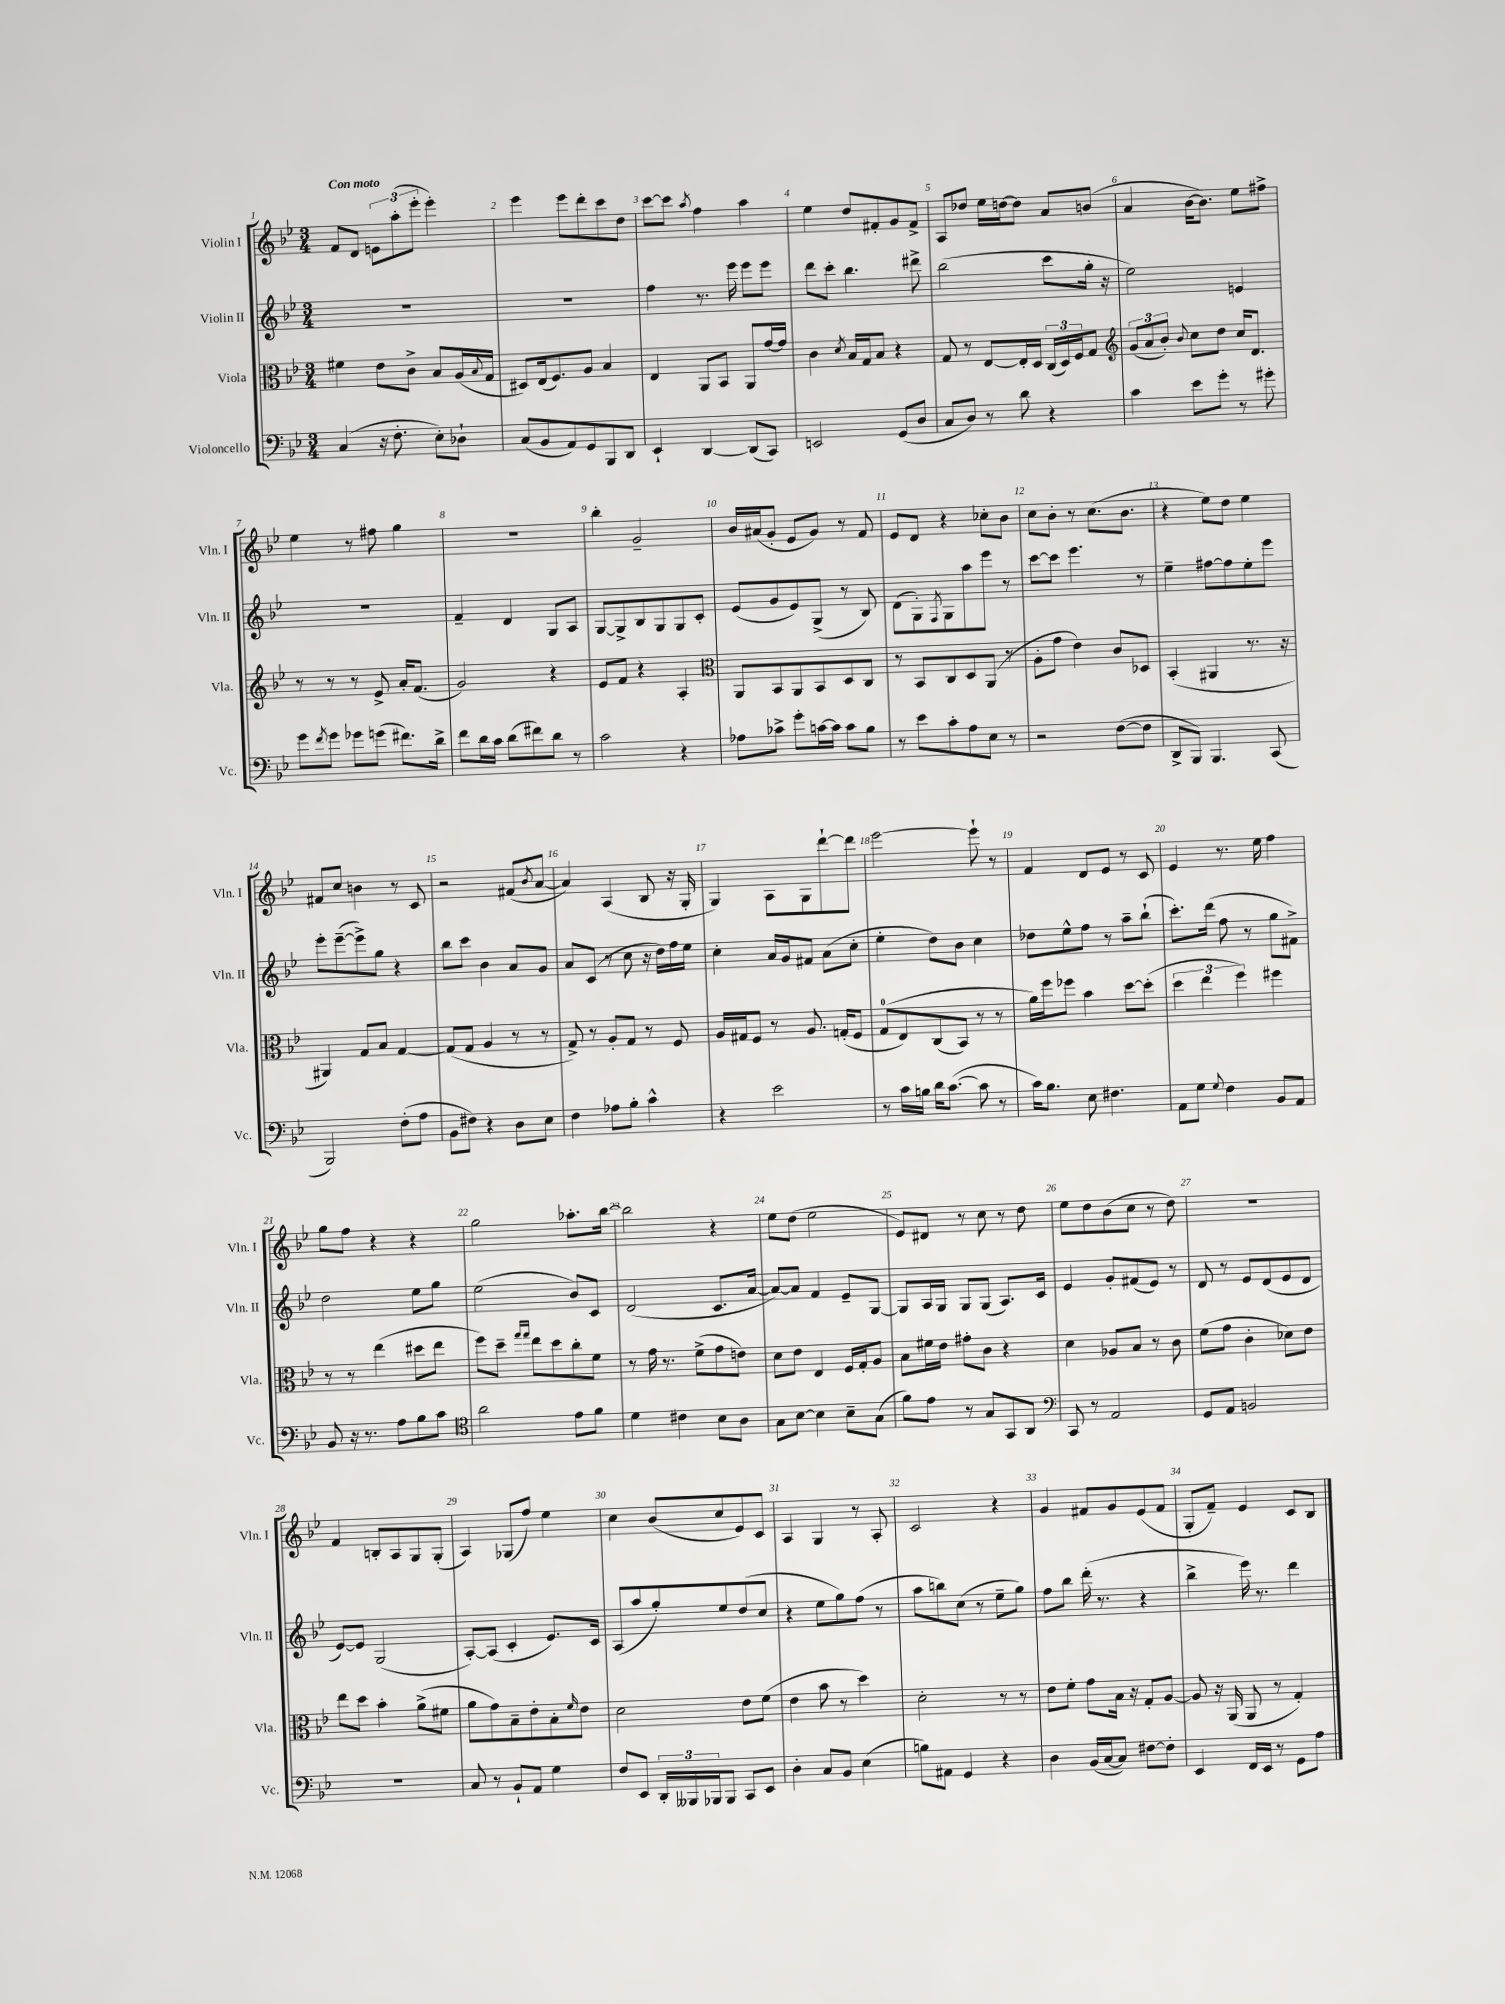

**kern	**kern	**kern	**kern
*staff4	*staff3	*staff2	*staff1
*clefF4	*clefC3	*clefG2	*clefG2
*k[b-e-]	*k[b-e-]	*k[b-e-]	*k[b-e-]
*M3/4	*M3/4	*M3/4	*M3/4
(4C	4f#	2.r	8f
.	.	.	8d
16r	8e-	.	12e
8.F'	.	.	.
.	.	.	(12aa'
.	8c^	.	.
.	.	.	12eee-'
8E-')	8B-	.	4eee-')
8D-`	(16A	.	.
.	8qqB-	.	.
.	16G	.	.
=	=	=	=
(8C	8D#)	2.r	4eee-
8BB-	(16E-	.	.
.	8.F)	.	.
8AA)	.	.	8eee-
8GG	8A	.	8ddd'
8BBB-	4B-	.	8ccc
8DD	.	.	8dd
=	=	=	=
4EE-`	4E-	4ff	[8ccc
.	.	.	8ccc]
.	.	.	8qaa
[4DD	8AA	8.r	4ff
.	8BB-	.	.
.	.	16eee-	.
(8DD]	8AA	8eee-	4aa
8CC)	[16g	8eee-	.
.	16g]	.	.
=	=	=	=
2EE	4c	8ddd	4ee-
.	.	8ccc'	.
.	8qd	.	.
.	16B-	4.bb-	8dd
.	16G	.	.
.	8B-	.	8f#'
(8GG	4r	.	8g
8D	.	8ddd#^	8f#^
=	=	=	=
8C	8G	(2bb-	8A
8D)	8r	.	8dd-
8r	[8E-	.	16ee-
.	.	.	[16dd
8d	16E-']	.	8dd]
.	16D	.	.
4r	(24C	8ccc	8a
.	24D)	.	.
.	24F	.	.
.	8G	16gg'	(8b
.	.	16r	.
=	=	=	=
*	*clefG2	*	*
4c	(12g	2ee-)	4a
.	12a	.	.
.	12b-')	.	.
.	8qqb-	.	.
8e-	8cc	.	[16b-
.	.	.	8.b-])
8g'	8dd	.	.
8r	16cc	4e	8ee-
.	8.d	.	.
8g#'	.	.	8ff#^
=	=	=	=
8g	8r	2.r	4ee-
8qf	.	.	.
8g	8r	.	.
8g-	8r	.	8r
(8g	8e-^	.	8ff#
8.f#)	16a'	.	4gg
.	(8.f	.	.
16d^	.	.	.
=	=	=	=
8f	2g)	4f~	2.r
16d	.	.	.
16c	.	.	.
(8d	.	4d	.
8f#)	.	.	.
8d	4r	8G	.
8r	.	8A	.
=	=	=	=
2c	8e-	[8G	4bb-'
.	8f	8G^]	.
.	4r	8B-	2g~
.	.	8G	.
4r	4A'	8G	.
.	.	8c'	.
=	=	=	=
*	*clefC3	*	*
8A-	8AA	(8e-	16b-
.	.	.	(16a#
8c-^	8BB-	8g	8g'
8g'	8AA	8e-)	8e-
[16c	8BB-	(8G^	8g)
16c]	.	.	.
8c	8D	8r	8r
8B-	8C	8B-)	8f
=	=	=	=
8r	8r	(8d	8e-
8e-	8BB-	8G')	8d
.	.	8qF	.
8c'	8C	8G	4r
8A	8D	8aa	.
8E-	(8AA	8eee-	8cc-'
8r	8r	8r	8b-
=	=	=	=
2r	8A'	[8ccc	8cc
.	8g	8ccc]	8b-'
.	4e-)	4.eee-	8r
.	.	.	(8.cc
([8F	8c	.	.
.	.	.	8.b-
8F]	8D-	8r	.
=	=	=	=
8DD^	(4BB-'	4ee-~	4r
8BBB-)	.	.	.
4.BBB-	4AA#	[8ff#	8ee-)
.	.	8ff#]	8dd
.	8.r	8ee-'	4ee-
(8CC	.	8eee-	.
.	16r	.	.
=	=	=	=
2BBB-)	4AA#)	8eee-'	8f#
.	.	([8eee-~	8cc
.	8G	8eee-^])	4b
.	8B-	8gg	.
(8F'	[4G	4r	8r
8A	.	.	8c
=	=	=	=
8BB-	(8G]	8bb-	2r
8F#)	8G	8ccc	.
4r	4A	4b-	.
8D	8r	8a	(8f#
.	.	.	8qb-
8E-	8r	8g	[8a
=	=	=	=
4F	8G^)	8a	4a])
.	8r	(8c	.
8A-	8A'	8r	(4A
8B-'	8G	8cc	.
4c^^	8r	16r	8B-
.	.	16dd)	.
.	8F	16ff	16r
.	.	16ee-	16G'
=	=	=	=
4r	16A	4cc'	4G)
.	16G#	.	.
.	8F	.	.
2e-	8r	16a	8A
.	.	16g	.
.	8.A	8f#	8G
.	.	(8a	[8ddd`
.	(16G'	.	.
.	8F	8cc'	8ddd]
=	=	=	=
8r	&(8G	4ee-'	[2eee-
16c	8E-)	.	.
16B	.	.	.
16d	(8C	8dd)	.
([8.c	.	.	.
.	8BB-)	8b-	.
8c]	8r	4cc	8eee-`]
8r	8r	.	8r
=	=	=	=
16c)	16a&)	8dd-	4f
8.B-	16ff	.	.
.	8ff-	8ee-^^	.
8E-	4b-	8ff	8d
4.F#	.	8r	8e-
.	[8dd	8aa~	8r
.	(8dd']	(8bb-`	8c
=	=	=	=
8AA	6dd	8.ccc')	4e-
8G	.	.	.
.	6ee-	.	.
.	.	(16ddd	.
8qqG	.	.	.
4F	.	8ff	8.r
.	6ff)	.	.
.	.	8r	.
.	.	.	16ee-
8BB-	4ff#	8gg	4ff
8AA	.	8f#^)	.
=	=	=	=
8BB-	8r	2dd	8gg
16r	8r	.	8ff
8.r	.	.	.
.	(4ee-	.	4r
8A	.	.	.
8B-	8dd#	8ee-	4r
8c	8ee-	8gg	.
=	=	=	=
*clefC4	*	*	*
2a	8ff)	(2ee-	2gg
.	8dd~	.	.
.	16qqgg	.	.
.	16qqgg	.	.
.	8ee-	.	.
.	8dd	.	.
8e-	8cc'	8b-)	8.aa-'
8f	8f	8c	.
.	.	.	[16bb-
=	=	=	=
4d	8r	(2d	2bb-]
.	16g	.	.
.	8.r	.	.
4c#	.	.	.
.	(8f^	.	.
8B-	8g	8.c	4r
8A	8e)	.	.
.	.	[16a	.
=	=	=	=
8G	8d	8a_)	8ee-
[8B-	8e-	8a]	(8dd
4B-]	4E-	4f	2ee-
8B-~	16F	8e-~	.
.	16G'	.	.
(8G	8A	[8G	.
=	=	=	=
8f)	8B-	8G]	8e-)
8e-	16f#	16A	8d#
.	16e-	16G	.
8r	8g#'	8G	8r
8G	8c	(8G	8cc
8GG	4r	8.A)	8r
8AA	.	.	8dd
.	.	16c	.
=	=	=	=
*clefF4	*	*	*
8CC	4d	4e-	8ee-
8r	.	.	8dd
2AA	8A-	8g'	(8b-
.	8B-	(8f#	8cc
.	8r	8e-)	8r
.	8c	8r	8dd)
=	=	=	=
8GG	(8f	8d	2.r
8AA	8g	8r	.
2BB	4c'	8e-	.
.	.	(8d	.
.	8d-)	8e-	.
.	8e-	8d	.
=	=	=	=
2.r	8ee-	[8e-)	4f
.	8dd	8e-]	.
.	4b-'	(2G	8B'
.	.	.	8A
.	(8a^	.	8G
.	8f#	.	(8G'
=	=	=	=
8C	8a	[8A')	4A)
8r	8g)	(8A]	.
8BB-`	8B-~	4c'	(8G-
8AA	8e-'	.	8ff)
4G	8B-'	8.e-)	4ee-
.	16qqf	.	.
.	8e-	.	.
.	.	16c	.
=	=	=	=
8F	2d	(8A	4cc
8EE-	.	8aa	.
24DD'	.	8gg')	(8b-
24BBB--	.	.	.
24BBB-	.	.	.
8BBB-	.	8ee-	8cc
8CC	8e-	(8dd	8e-)
8EE-	(8f	8cc	8c
=	=	=	=
4D'	4e-	4r	4A
8C	8b-	8ee-	4G
8BB-	8r	8gg)	.
(4E-	4dd)	(8ff	8r
.	.	8r	8A'
=	=	=	=
8B)	2d'	8aa	2c
8AA#	.	8bb)	.
4GG	.	(8cc	.
.	.	8r	.
4r	8r	8ee-~	4r
.	8r	8gg)	.
=	=	=	=
4D	8e-	8ff	4g
.	8f'	8bb-	.
(16BB-	8g	(16ddd'	8f#
[16C	.	8.r	.
8C])	16B-	.	8g
.	16r	.	.
[8F#	8G'	4r	(8e-
8F#']	[8A	.	8f#
=	=	=	=
4EE-	8A]	4bb-^	8G'
.	16r	.	8f~)
.	(16AA	.	.
16FF	8AA	16eee-)	4e-
16EE-	.	8.r	.
8r	8r	.	.
8GG	4G')	4ddd	8c
8A	.	.	8B-
==	==	==	==
*-	*-	*-	*-
